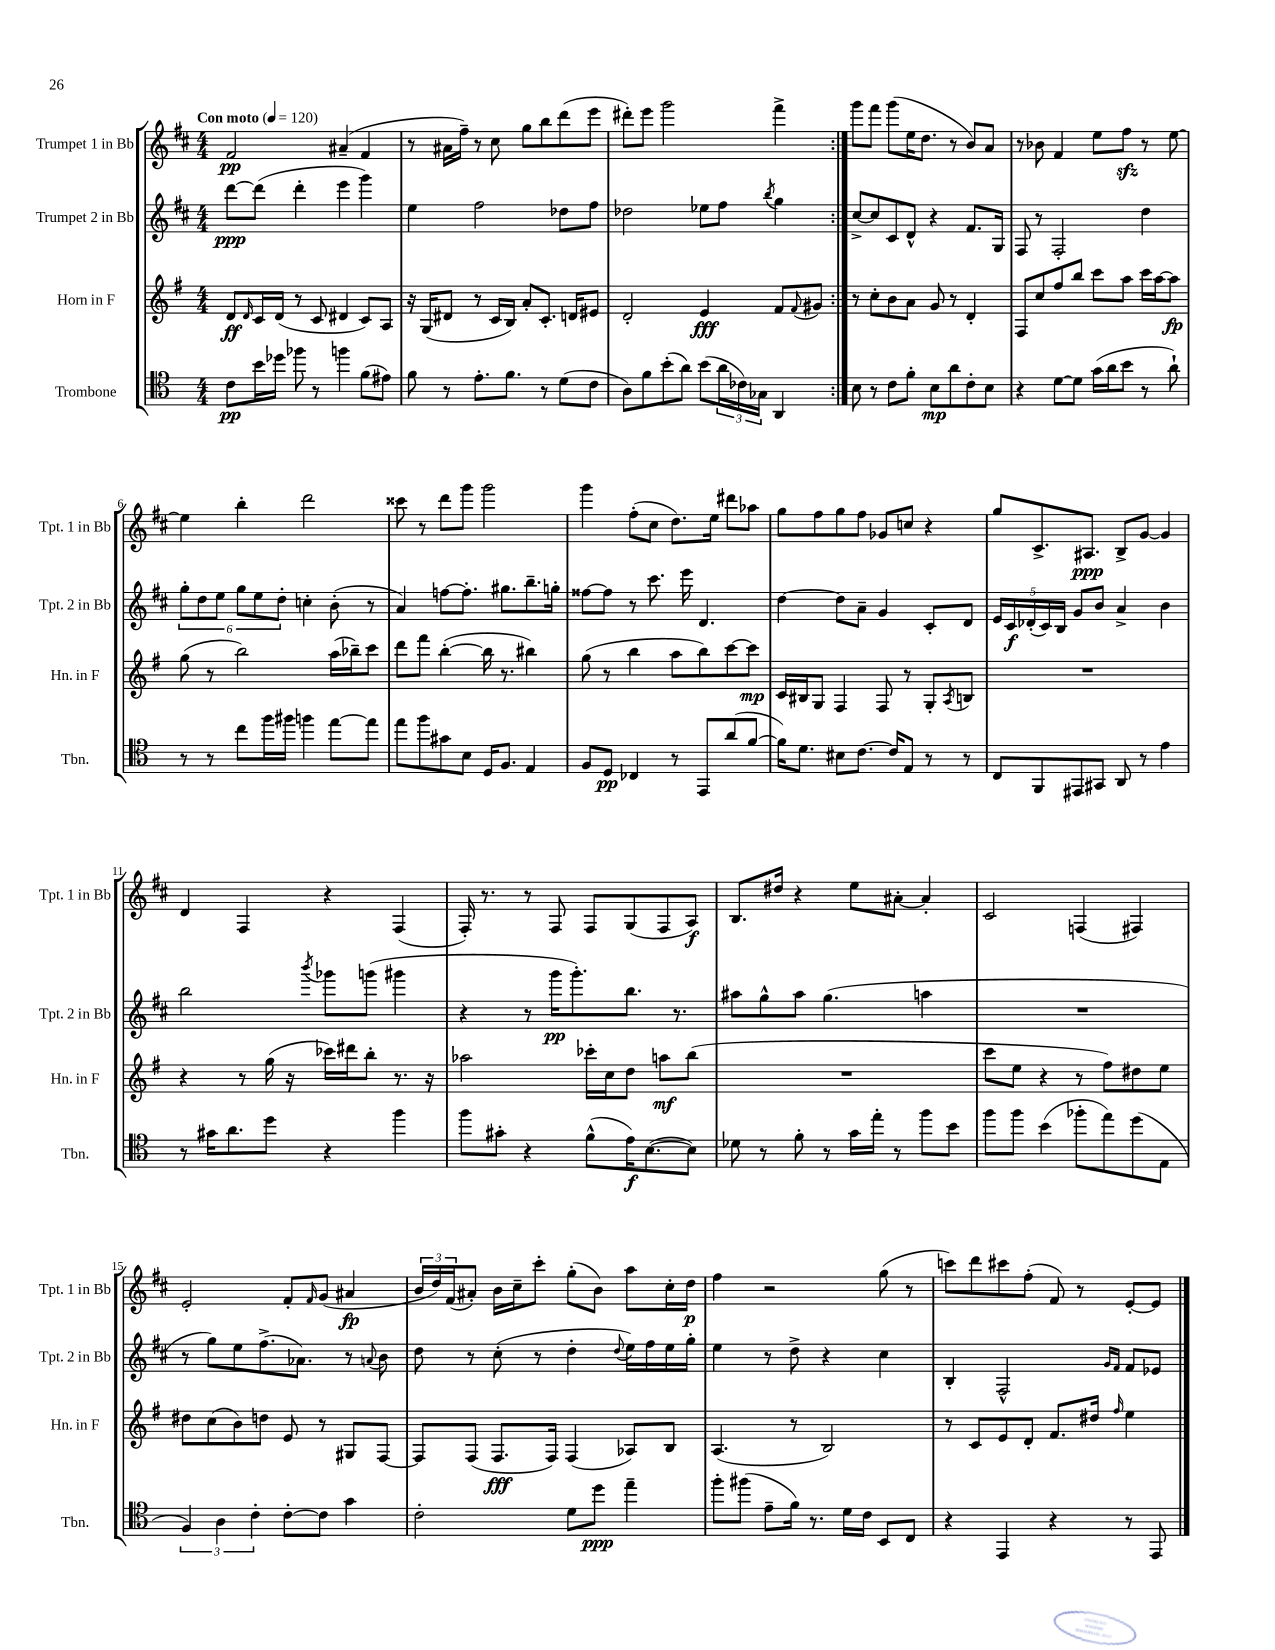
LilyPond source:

<<
\new StaffGroup <<
\new Staff = "s0" \with { instrumentName = "Trumpet 1 in Bb" shortInstrumentName = "Tpt. 1 in Bb" } {
    \clef treble \key d \major \numericTimeSignature \time 4/4 \tempo "Con moto" 4 = 120
    \repeat volta 2 { fis'2\pp ais'4--( fis'4 |
    r8 ais'16 fis''16--) r8 cis''8 g''8 b''8 d'''8( e'''8 |
    dis'''8-.) e'''8 g'''2 fis'''4-> | }
    g'''8 fis'''8 g'''8( e''16 d''8. r8 b'8) a'8 |
    r8 bes'8 fis'4 e''8 fis''8\sfz r8 e''8~ |
    e''4 b''4-. d'''2 |
    cisis'''8 r8 d'''8 g'''8 g'''2 |
    g'''4 fis''8-.( cis''8 d''8.) e''16 dis'''8 aes''8 |
    g''8 fis''8 g''8 fis''8 ges'8 c''8 r4 |
    g''8 cis'8.-> ais8.\ppp b8-> g'8~ g'4 |
    d'4 fis4 r4 fis4( |
    fis16-.) r8. r8 fis8 fis8 g8( fis8 a8\f) |
    b8. dis''16 r4 e''8 ais'8~-. ais'4-. |
    cis'2 f4( fis4) |
    e'2-. fis'8-. \grace { fis'16 } g'8( ais'4\fp |
    \tuplet 3/2 { b'16 d''16) fis'16( } ais'8-.) b'16 cis''16-- cis'''8-. g''8-.( b'8) a''8 cis''16-. d''16\p |
    fis''4 r2 g''8( r8 |
    c'''8) d'''8 cis'''8 fis''8-.( fis'8) r8 e'8~-. e'8 \bar "|." |
}
\new Staff = "s1" \with { instrumentName = "Trumpet 2 in Bb" shortInstrumentName = "Tpt. 2 in Bb" } {
    \clef treble \key d \major \numericTimeSignature \time 4/4
    \repeat volta 2 { d'''8~\ppp d'''8( d'''4-. e'''4 g'''4) |
    e''4 fis''2 des''8 fis''8 |
    des''2 ees''8 fis''8 \acciaccatura { b''8 } g''4 | }
    cis''8~-> cis''8 cis'8 d'8-^ r4 fis'8. g16 |
    fis8 r8 fis2-. d''4 |
    \tuplet 6/4 { g''8-. d''8 e''8 g''8 e''8 d''8-. } c''4-. b'8-.( r8 |
    a'4) f''8~ f''8.-. gis''8. b''8.-- g''16-. |
    fisis''8~ fisis''8 r8 cis'''8. e'''16 d'4. |
    d''4~ d''8 a'8-- g'4 cis'8-. d'8 |
    \tuplet 5/4 { e'16 cis'16\f des'16-.( cis'16) b16 } g'8 b'8 a'4-> b'4 |
    b''2 \acciaccatura { b'''8 } ges'''8 g'''8( gis'''4 |
    r4 r8 g'''16\pp g'''8.-.) b''8. r8. |
    ais''8 g''8-^ ais''8 g''4.( a''4 |
    R1 |
    r8 g''8) e''8 fis''8.->( aes'8.) r8 \appoggiatura { a'8 } b'8 |
    d''8 r8 cis''8-.( r8 d''4-. \appoggiatura { d''8 } e''16) fis''16 e''16 g''16-. |
    e''4 r8 d''8-> r4 cis''4 |
    b4-. fis2-^ \grace { g'16 fis'16 } fis'8 ees'8 \bar "|." |
}
\new Staff = "s2" \with { instrumentName = "Horn in F" shortInstrumentName = "Hn. in F" } {
    \clef treble \key g \major \numericTimeSignature \time 4/4
    \repeat volta 2 { d'8\ff \grace { d'16 } c'16 d'16( r8 c'8 dis'4 c'8) a8 |
    r16 g16( dis'8 r8 c'16 b16) a'8-. c'8.-. d'16 eis'8 |
    d'2-. e'4\fff fis'8 \appoggiatura { fis'8 } gis'8 | }
    r8 c''8-. b'8 a'8 g'8 r8 d'4-. |
    fis8 c''8 fis''8 b''8 c'''8 a''8 c'''16 a''16~ a''8\fp |
    g''8( r8 b''2) a''16( bes''16--) c'''8 |
    d'''8 fis'''8 b''4~-.( b''16 r8. bis''4) |
    g''8( r8 b''4 a''8 b''8) c'''8~ c'''8\mp |
    c'16 bis16 g8 fis4 fis8 r8 g8-. \acciaccatura { a8 } b8 |
    R1 |
    r4 r8 g''16( r16 ces'''16) dis'''16 b''8-. r8. r16 |
    aes''2 ces'''16-. c''16 d''8 a''8\mf b''8( |
    R1 |
    c'''8 e''8 r4 r8 fis''8) dis''8 e''8 |
    dis''8 c''8( b'8) d''8 e'8 r8 gis8 fis8~ |
    fis8 fis8( fis8.\fff fis16) fis4( aes8) b8 |
    a4.( r8 b2) |
    r8 c'8 e'8 d'8-. fis'8. dis''16 \grace { fis''16 } e''4 \bar "|." |
}
\new Staff = "s3" \with { instrumentName = "Trombone" shortInstrumentName = "Tbn." } {
    \clef tenor \key c \major \numericTimeSignature \time 4/4
    \repeat volta 2 { c'8\pp b'16 des''16 fes''8 r8 f''4 f'8( eis'8) |
    f'8 r8 e'8.-. f'8. r8 d'8( c'8 |
    a8) f'8 b'8-.( a'8) b'8( \tuplet 3/2 { a'16 ces'16) ges16 } a,4 | }
    b8 r8 c'8 f'8-. b8\mp a'8 c'8-. b8 |
    r4 d'8~ d'8 g'16( a'16 b'8 r8 a'8-!) |
    r8 r8 c''8 f''16 fis''16 f''4 e''8~ e''8 |
    e''8 f''8 gis'8 b8 d16 f8. e4 |
    f8 d8\pp ces4 r8 e,8 a'8( f'8~ |
    f'16) d'8. bis8 c'8.~ c'16 e8 r8 r8 |
    c8 f,8 eis,8 gis,8 a,8 r8 e'4 |
    r8 gis'16 a'8. d''8 r4 f''4 |
    f''8 gis'8-. r4 f'8-^( e'16\f) b8.~( b8) |
    des'8 r8 f'8-. r8 g'16 e''16-. r8 f''8 b'8 |
    f''8 f''8 b'4( fes''8-. e''8) d''8( e8 |
    \tuplet 3/2 { f4) a4 c'4-. } c'8~-. c'8 g'4 |
    c'2-. d'8 d''8\ppp e''4-- |
    f''8-. fis''8( e'8-- f'16) r8. d'16 c'16 b,8 c8 |
    r4 e,4 r4 r8 e,8 \bar "|." |
}
>>
>>
